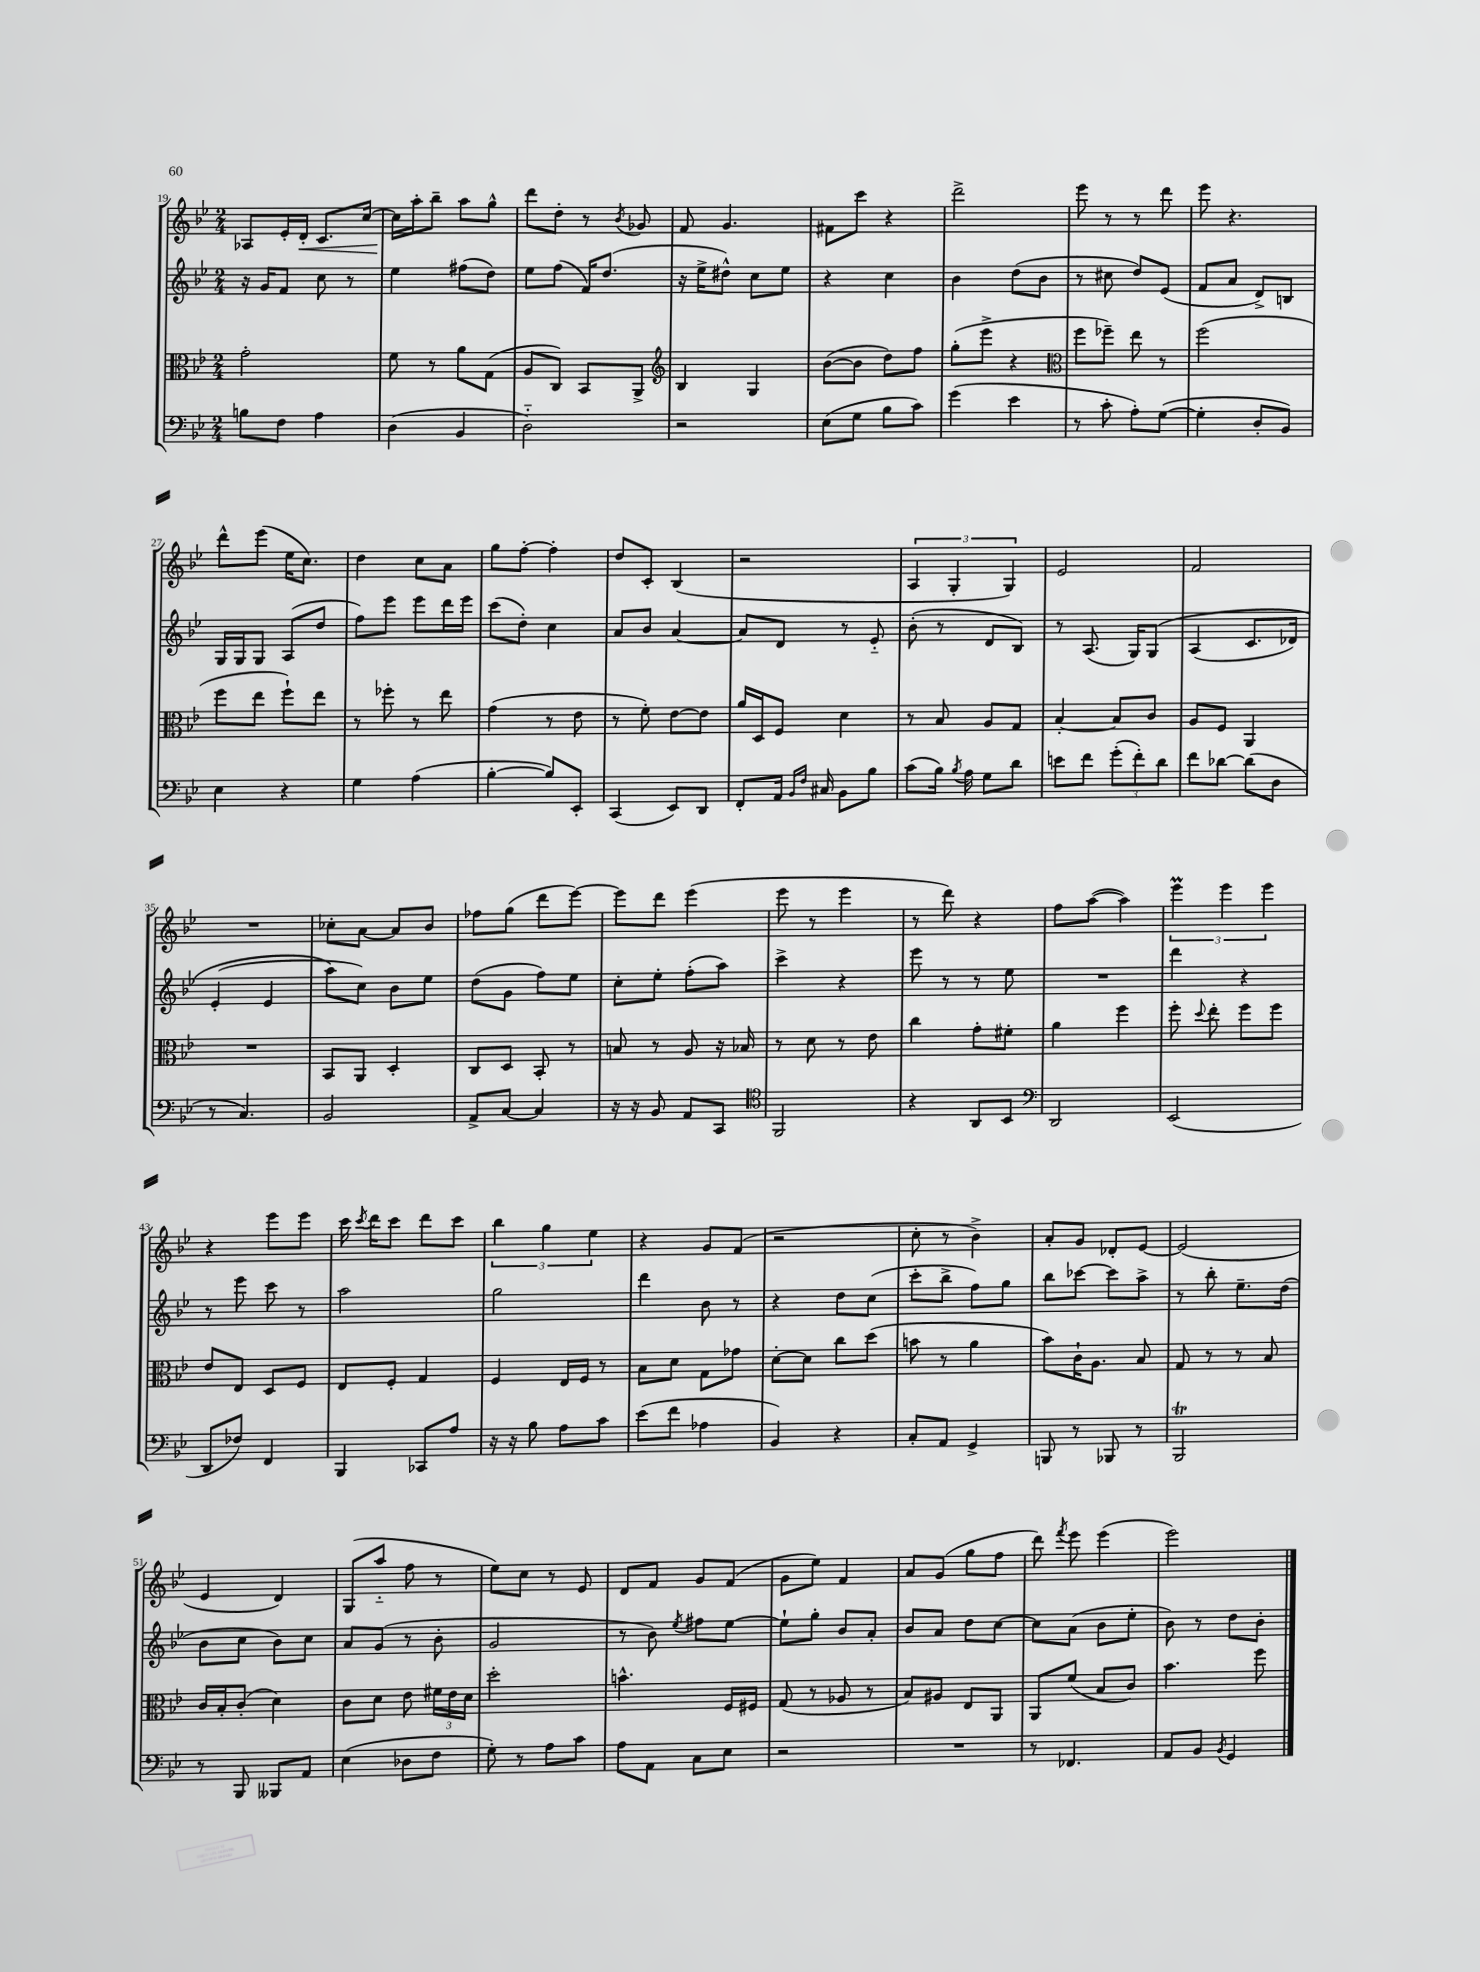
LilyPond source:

<<
\new StaffGroup <<
\new Staff = "s0" {
    \clef treble \key bes \major \numericTimeSignature \time 2/4
    \autoBeamOff aes8[ ees'16-. d'16]-.\< c'8.[ c''16]~ |
    c''16[\! a''16-. bes''8]-- a''8[ g''8]-^ |
    d'''8[ d''8]-. r8 \acciaccatura { bes'8 } ges'8 |
    f'8 g'4. |
    fis'8[ c'''8] r4 |
    d'''2-> |
    ees'''8 r8 r8 d'''8 |
    ees'''8 r4. |
    d'''8[-^ ees'''8]( ees''16[ c''8.]) |
    d''4 c''8[ a'8] |
    g''8[ f''8]~-. f''4-. |
    d''8[ c'8]-. bes4( |
    r2 |
    \tuplet 3/2 { a4 g4-. g4) } |
    ees'2 |
    f'2 |
    R2 |
    ces''8[-. a'8]~ a'8[ bes'8] |
    fes''8[ g''8]( d'''8[ ees'''8]~) |
    ees'''8[ d'''8] ees'''4( |
    ees'''8 r8 ees'''4 |
    r8 d'''8) r4 |
    f''8[ a''8]~( a''4) |
    \tuplet 3/2 { ees'''4\prall ees'''4 ees'''4 } |
    r4 ees'''8[ ees'''8] |
    c'''16 \acciaccatura { c'''8 } d'''16[ c'''8] d'''8[ c'''8] |
    \tuplet 3/2 { bes''4 g''4 ees''4 } |
    r4 g'8[ f'8]( |
    r2 |
    c''8-. r8 bes'4->) |
    a'8[-. g'8] des'8[-. ees'8]~ |
    ees'2( |
    ees'4 d'4) |
    g8[( a''8]-_ f''8 r8 |
    ees''8[) c''8] r8 ees'8 |
    d'8[ f'8] g'8[ f'8]( |
    g'8[ ees''8]) f'4 |
    a'8[ g'8]( g''8[ f''8] |
    d'''8) \acciaccatura { f'''8 } ees'''8 ees'''4( |
    ees'''2) \bar "|." |
}
\new Staff = "s1" {
    \clef treble \key bes \major \numericTimeSignature \time 2/4
    \autoBeamOff r16 g'16[ f'8] c''8 r8 |
    ees''4 fis''8[( d''8]) |
    ees''8[ f''8]( f'16[) d''8.]( |
    r16 ees''16[-> dis''8]-^) c''8[ ees''8] |
    r4 c''4 |
    bes'4 d''8[( bes'8] |
    r8 cis''8 d''8[) ees'8]( |
    f'8[ a'8] d'8[->) b8] |
    g16[ g16 g8] a8[( d''8] |
    f''8[) ees'''8] ees'''8[ d'''16 ees'''16] |
    c'''8[( d''8]-.) c''4 |
    a'8[ bes'8] a'4~ |
    a'8[ d'8] r8 ees'8-_ |
    bes'8-.( r8 d'8[ bes8]) |
    r8 a8.( g16[) g8]\( |
    a4( c'8.[ des'16]) |
    ees'4-.( ees'4 |
    a''8[\) c''8]) bes'8[ ees''8] |
    d''8[( g'8] f''8[) ees''8] |
    c''8[-. ees''8]-. f''8[-.( a''8]) |
    c'''4-> r4 |
    ees'''8 r8 r8 ees''8 |
    R2 |
    d'''4 r4 |
    r8 ees'''8 c'''8 r8 |
    a''2 |
    g''2 |
    d'''4 bes'8 r8 |
    r4 d''8[ c''8]( |
    c'''8[-. bes''8]-> f''8[) g''8] |
    bes''8[ ces'''8]~ ces'''8[ a''8]-> |
    r8 bes''8-. ees''8.[-- d''16]( |
    bes'8[ c''8] bes'8[) c''8] |
    a'8[ g'8]( r8 bes'8-. |
    g'2 |
    r8 bes'8) \acciaccatura { ees''8 } fis''8[ ees''8]~ |
    ees''8[-! g''8]-. bes'8[ a'8]-. |
    bes'8[ a'8] d''8[ c''8]~ |
    c''8[ a'8]( bes'8[ ees''8]-. |
    bes'8) r8 d''8[ bes'8]-. \bar "|." |
}
\new Staff = "s2" {
    \clef alto \key bes \major \numericTimeSignature \time 2/4
    \autoBeamOff g'2-. |
    f'8 r8 a'8[ g8]( |
    a8[ c8]) bes,8[ a,8]-> |
    \clef treble bes4 g4 |
    bes'8[~( bes'8] d''8[) f''8] |
    g''8[-.( ees'''8]-> r4 |
    \clef alto f''8[ fes''8]--) ees''8 r8 |
    f''2( |
    f''8[ ees''8] f''8[-!) ees''8] |
    r8 fes''8-. r8 ees''8 |
    g'4( r8 ees'8 |
    r8 f'8-.) ees'8[~ ees'8] |
    a'16[ d16 f8] d'4 |
    r8 bes8 a8[ g8] |
    bes4~-. bes8[ c'8] |
    a8[ f8] a,4 |
    R2 |
    bes,8[ a,8] d4-. |
    c8[ d8] bes,8-. r8 |
    b8 r8 a8 r16 bes16 |
    r8 d'8 r8 ees'8 |
    c''4 g'8[-. fis'8]-. |
    a'4 f''4 |
    f''8-. \appoggiatura { d''8 } ees''8-. f''8[ f''8] |
    ees'8[ ees8] d8[ f8] |
    ees8[ f8]-. g4 |
    f4 ees16[ f16] r8 |
    bes8[ d'8] g8[ ges'8] |
    d'8[~-. d'8] c''8[ d''8]( |
    b'8 r8 a'4 |
    bes'8[) c'16-! a8.] bes8 |
    g8 r8 r8 bes8 |
    c'16[ bes16-. c'8]-.( d'4) |
    c'8[ d'8] ees'8 \tuplet 3/2 { fis'16[ ees'16 d'16] } |
    d''2-. |
    b'4.-^ f16[ fis16] |
    g8( r8 aes8 r8 |
    bes8[) ais8] ees8[ a,8] |
    a,8[ f'8]( bes8[ c'8]) |
    bes'4. f''8 \bar "|." |
}
\new Staff = "s3" {
    \clef bass \key bes \major \numericTimeSignature \time 2/4
    \autoBeamOff b8[ f8] a4 |
    d4( bes,4 |
    d2-_) |
    r2 |
    ees8[( g8] bes8[ c'8]) |
    g'4( ees'4 |
    r8 c'8-. a8[-.) g8]~( |
    g4-. d8[-. bes,8]) |
    ees4 r4 |
    g4 a4( |
    bes4~-. bes8[) ees,8]-. |
    c,4( ees,8[) d,8] |
    f,8[-. a,16] \grace { bes,16[ f16] } cis16 bes,8[ bes8] |
    c'8[( bes16]) \acciaccatura { bes8 } a16 g8[ d'8] |
    e'8[ f'8] \tuplet 3/2 { g'8[-.( f'8-.) d'8] } |
    f'8[ des'8]~ des'8[( d8] |
    r8 c4.) |
    bes,2 |
    a,8[-> c8]~ c4 |
    r16 r16 bes,8 a,8[ c,8] |
    \clef tenor f,2 |
    r4 a,8[ bes,8] |
    \clef bass d,2 |
    ees,2( |
    d,8[ fes8]) f,4 |
    bes,,4 ces,8[ a8] |
    r16 r16 bes8 a8[ c'8] |
    ees'8[( f'8] aes4 |
    bes,4) r4 |
    c8[-. a,8] g,4-> |
    b,,8 r8 bes,,8 r8 |
    bes,,2\trill |
    r8 bes,,8 beses,,8[ a,8] |
    ees4( des8[ f8] |
    g8-.) r8 a8[ c'8] |
    a8[ a,8] c8[ ees8] |
    r2 |
    R2 |
    r8 fes,4. |
    a,8[ bes,8] \acciaccatura { bes,8 } g,4 \bar "|." |
}
>>
>>
\layout { \context { \Score currentBarNumber = #19 } }
